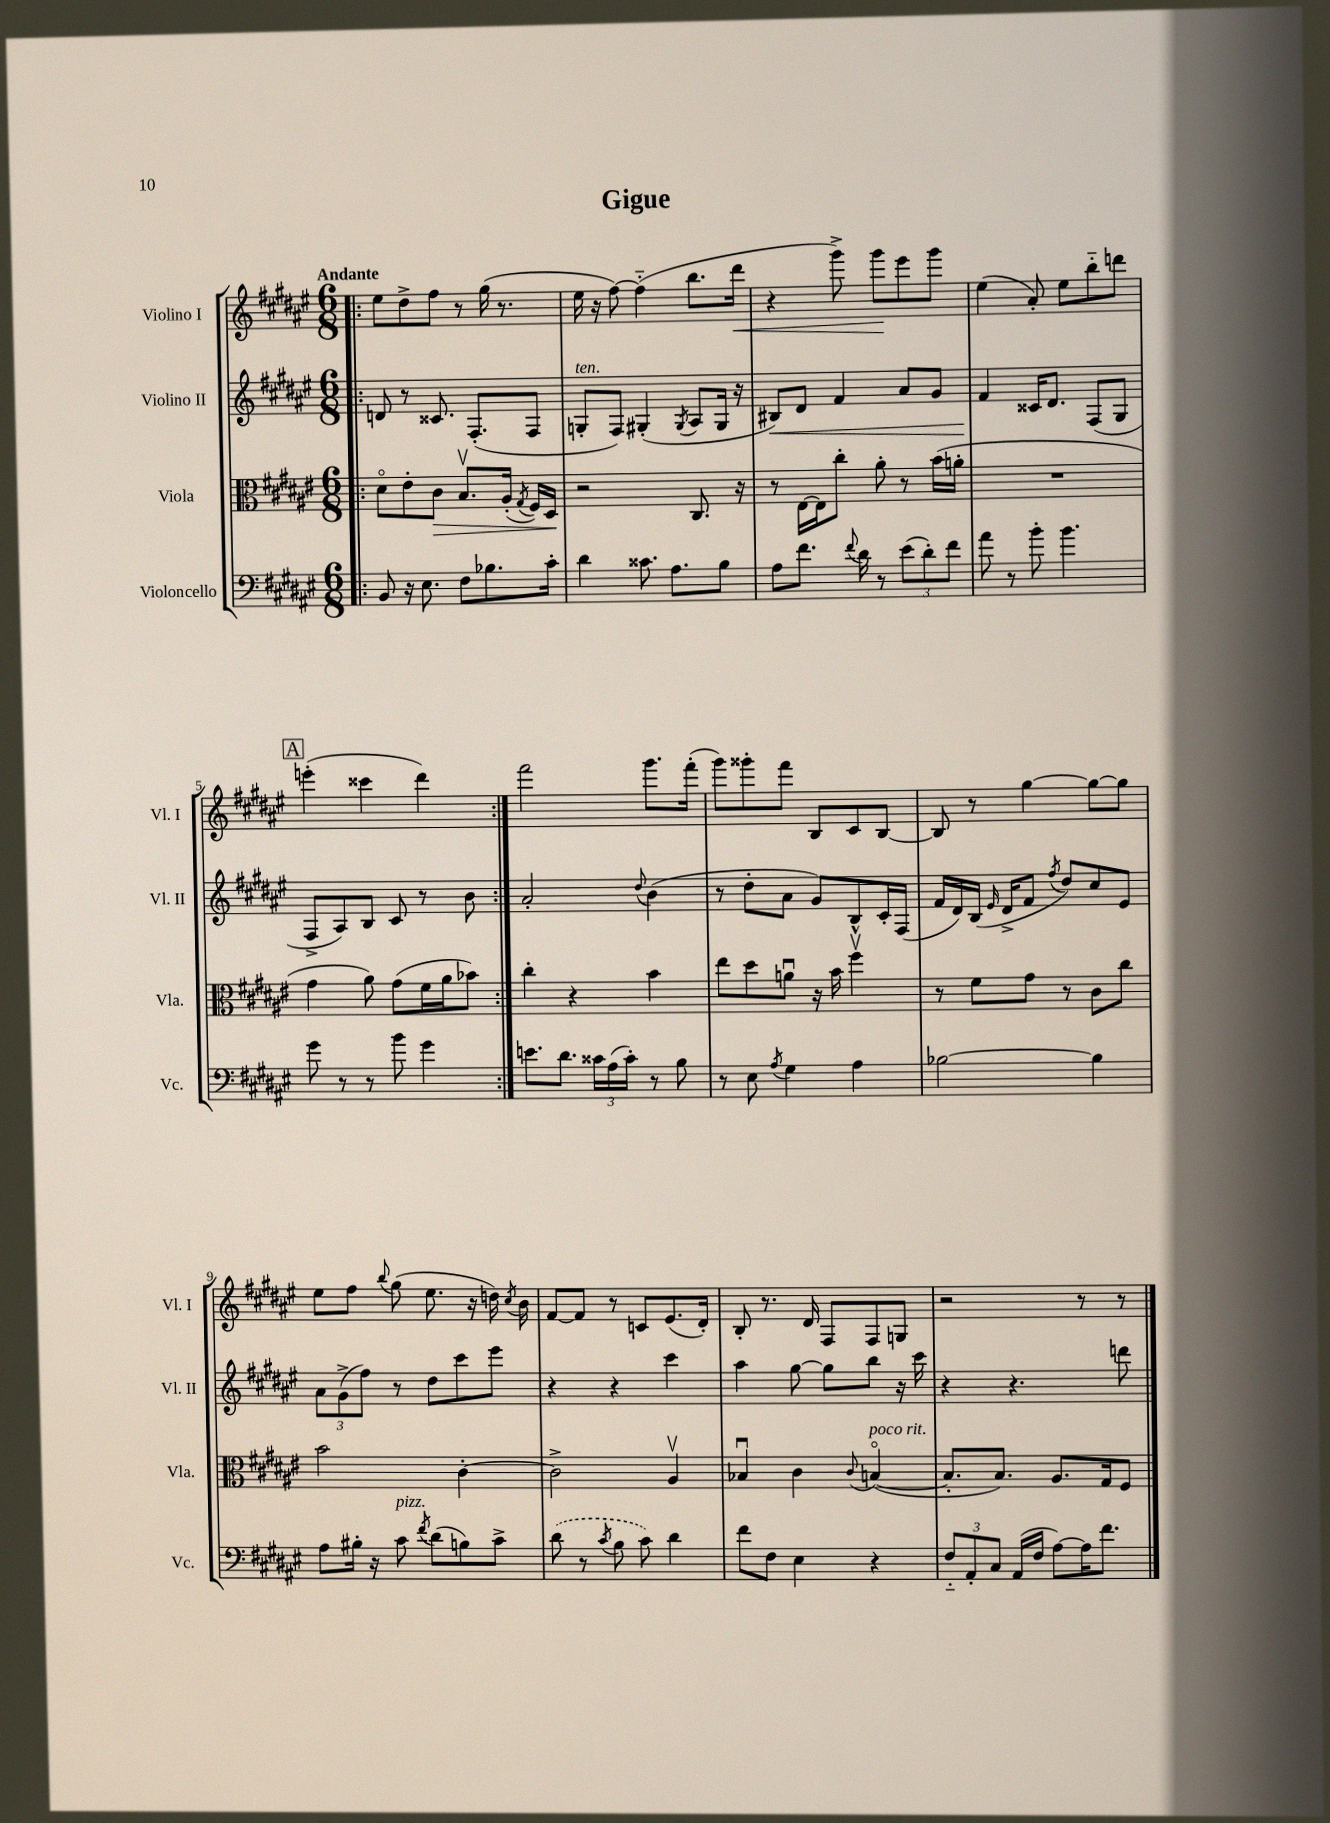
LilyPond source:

\header { title = "Gigue" }
<<
\new StaffGroup <<
\new Staff = "s0" \with { instrumentName = "Violino I" shortInstrumentName = "Vl. I" } {
    \clef treble \key fis \major \numericTimeSignature \time 6/8 \tempo "Andante"
    \autoBeamOff \repeat volta 2 { \bar ".|:" eis''8[ dis''8-> fis''8] r8 gis''16( r8. |
    eis''16 r16 fis''8~) fis''4-_( b''8.[ dis'''16]\< |
    r4 gis'''8->) gis'''8[\! eis'''8 gis'''8] |
    eis''4( ais'8-.) eis''8[ b''8-_ d'''8] |
    \mark \markup { \box "A" } e'''4-.( cisis'''4 dis'''4) | }
    fis'''2 gis'''8.[ fis'''16]-.( |
    gis'''8[) gisis'''8-. fis'''8] b8[ cis'8 b8]~ |
    b8 r8 gis''4~ gis''8[~ gis''8] |
    eis''8[ fis''8] \appoggiatura { b''8 } gis''8( eis''8. r16 d''16) \acciaccatura { cis''8 } b'16 |
    fis'8[~ fis'8] r8 c'8[ eis'8.( dis'16]-.) |
    b8-. r8. dis'16 fis8[ fis8 g8] |
    r2 r8 r8 \bar "|." |
}
\new Staff = "s1" \with { instrumentName = "Violino II" shortInstrumentName = "Vl. II" } {
    \clef treble \key fis \major \numericTimeSignature \time 6/8
    \autoBeamOff \repeat volta 2 { \bar ".|:" d'8 r8 cisis'8. fis8.[-.( fis8] |
    g8[-.^\markup { \italic "ten." } fis8]) gis4-.( \acciaccatura { gis8 } ais8[ gis16] r16 |
    bis8[\<) dis'8] fis'4 ais'8[ gis'8] |
    fis'4\! cisis'16[ dis'8.] fis8[( gis8] |
    \mark \markup { \box "A" } fis8[-> ais8) b8] cis'8 r8 b'8 | }
    ais'2-. \appoggiatura { dis''8 } b'4( |
    r8 dis''8[-. ais'8] gis'8[) b8-^ cis'16-. fis16]( |
    fis'16[ dis'16) b16]( \grace { eis'16 } dis'16[-> fis'8] \acciaccatura { fis''8 } dis''8[) cis''8 eis'8] |
    \tuplet 3/2 { ais'8[ gis'8->( fis''8]) } r8 dis''8[ cis'''8 eis'''8] |
    r4 r4 cis'''4 |
    ais''4 gis''8~ gis''8[ b''8] r16 cis'''16 |
    r4 r4. d'''8 \bar "|." |
}
\new Staff = "s2" \with { instrumentName = "Viola" shortInstrumentName = "Vla." } {
    \clef alto \key fis \major \numericTimeSignature \time 6/8
    \autoBeamOff \repeat volta 2 { \bar ".|:" dis'8[\flageolet eis'8-. cis'8]\> b8.[\upbow ais16]-.( \acciaccatura { gis8 } fis16[) dis16]\! |
    r2 cis8. r16 |
    r8 eis16[~ eis16 cis''8]-. ais'8-. r8 b'16[( a'16]-. |
    R2. |
    \mark \markup { \box "A" } gis'4 ais'8) gis'8[( fis'16 ais'16 bes'8]) | }
    cis''4-. r4 b'4 |
    eis''8[ dis''8 a'8]\downbow r16 b'16 fis''4\upbow |
    r8 fis'8[ gis'8] r8 cis'8[ cis''8] |
    b'2 cis'4~-. |
    cis'2-> ais4\upbow |
    bes4\downbow cis'4 \appoggiatura { cis'8 } b4~\flageolet^\markup { \italic "poco rit." }( |
    b8.[-. b8.]) ais8.[ gis16 fis8] \bar "|." |
}
\new Staff = "s3" \with { instrumentName = "Violoncello" shortInstrumentName = "Vc." } {
    \clef bass \key fis \major \numericTimeSignature \time 6/8
    \autoBeamOff \repeat volta 2 { \bar ".|:" b,8 r16 eis8. fis8[ bes8. cis'16]-. |
    dis'4 cisis'8. ais8.[ b8] |
    ais8[ fis'8.] \appoggiatura { fis'8 } dis'16 r8 \tuplet 3/2 { eis'8[( dis'8-.) fis'8] } |
    ais'8 r8 b'8-. b'4. |
    \mark \markup { \box "A" } gis'8 r8 r8 b'8 gis'4 | }
    e'8.[ dis'8.] \tuplet 3/2 { cisis'16[ ais16( cisis'16]-.) } r8 b8 |
    r8 eis8 \acciaccatura { ais8 } gis4 ais4 |
    bes2~ bes4 |
    ais8[ bis16]-. r16 cis'8^\markup { \italic "pizz." } \acciaccatura { fis'8 } dis'8[( b8) cis'8]-> |
    \once \slurDashed dis'8( r8 \acciaccatura { cis'8 } b8 cis'8) dis'4 |
    fis'8[ fis8] eis4 r4 |
    \tuplet 3/2 { fis8[-_ ais,8-. cis8] } ais,16[( fis16] ais8[~) ais16 fis'8.] \bar "|." |
}
>>
>>
